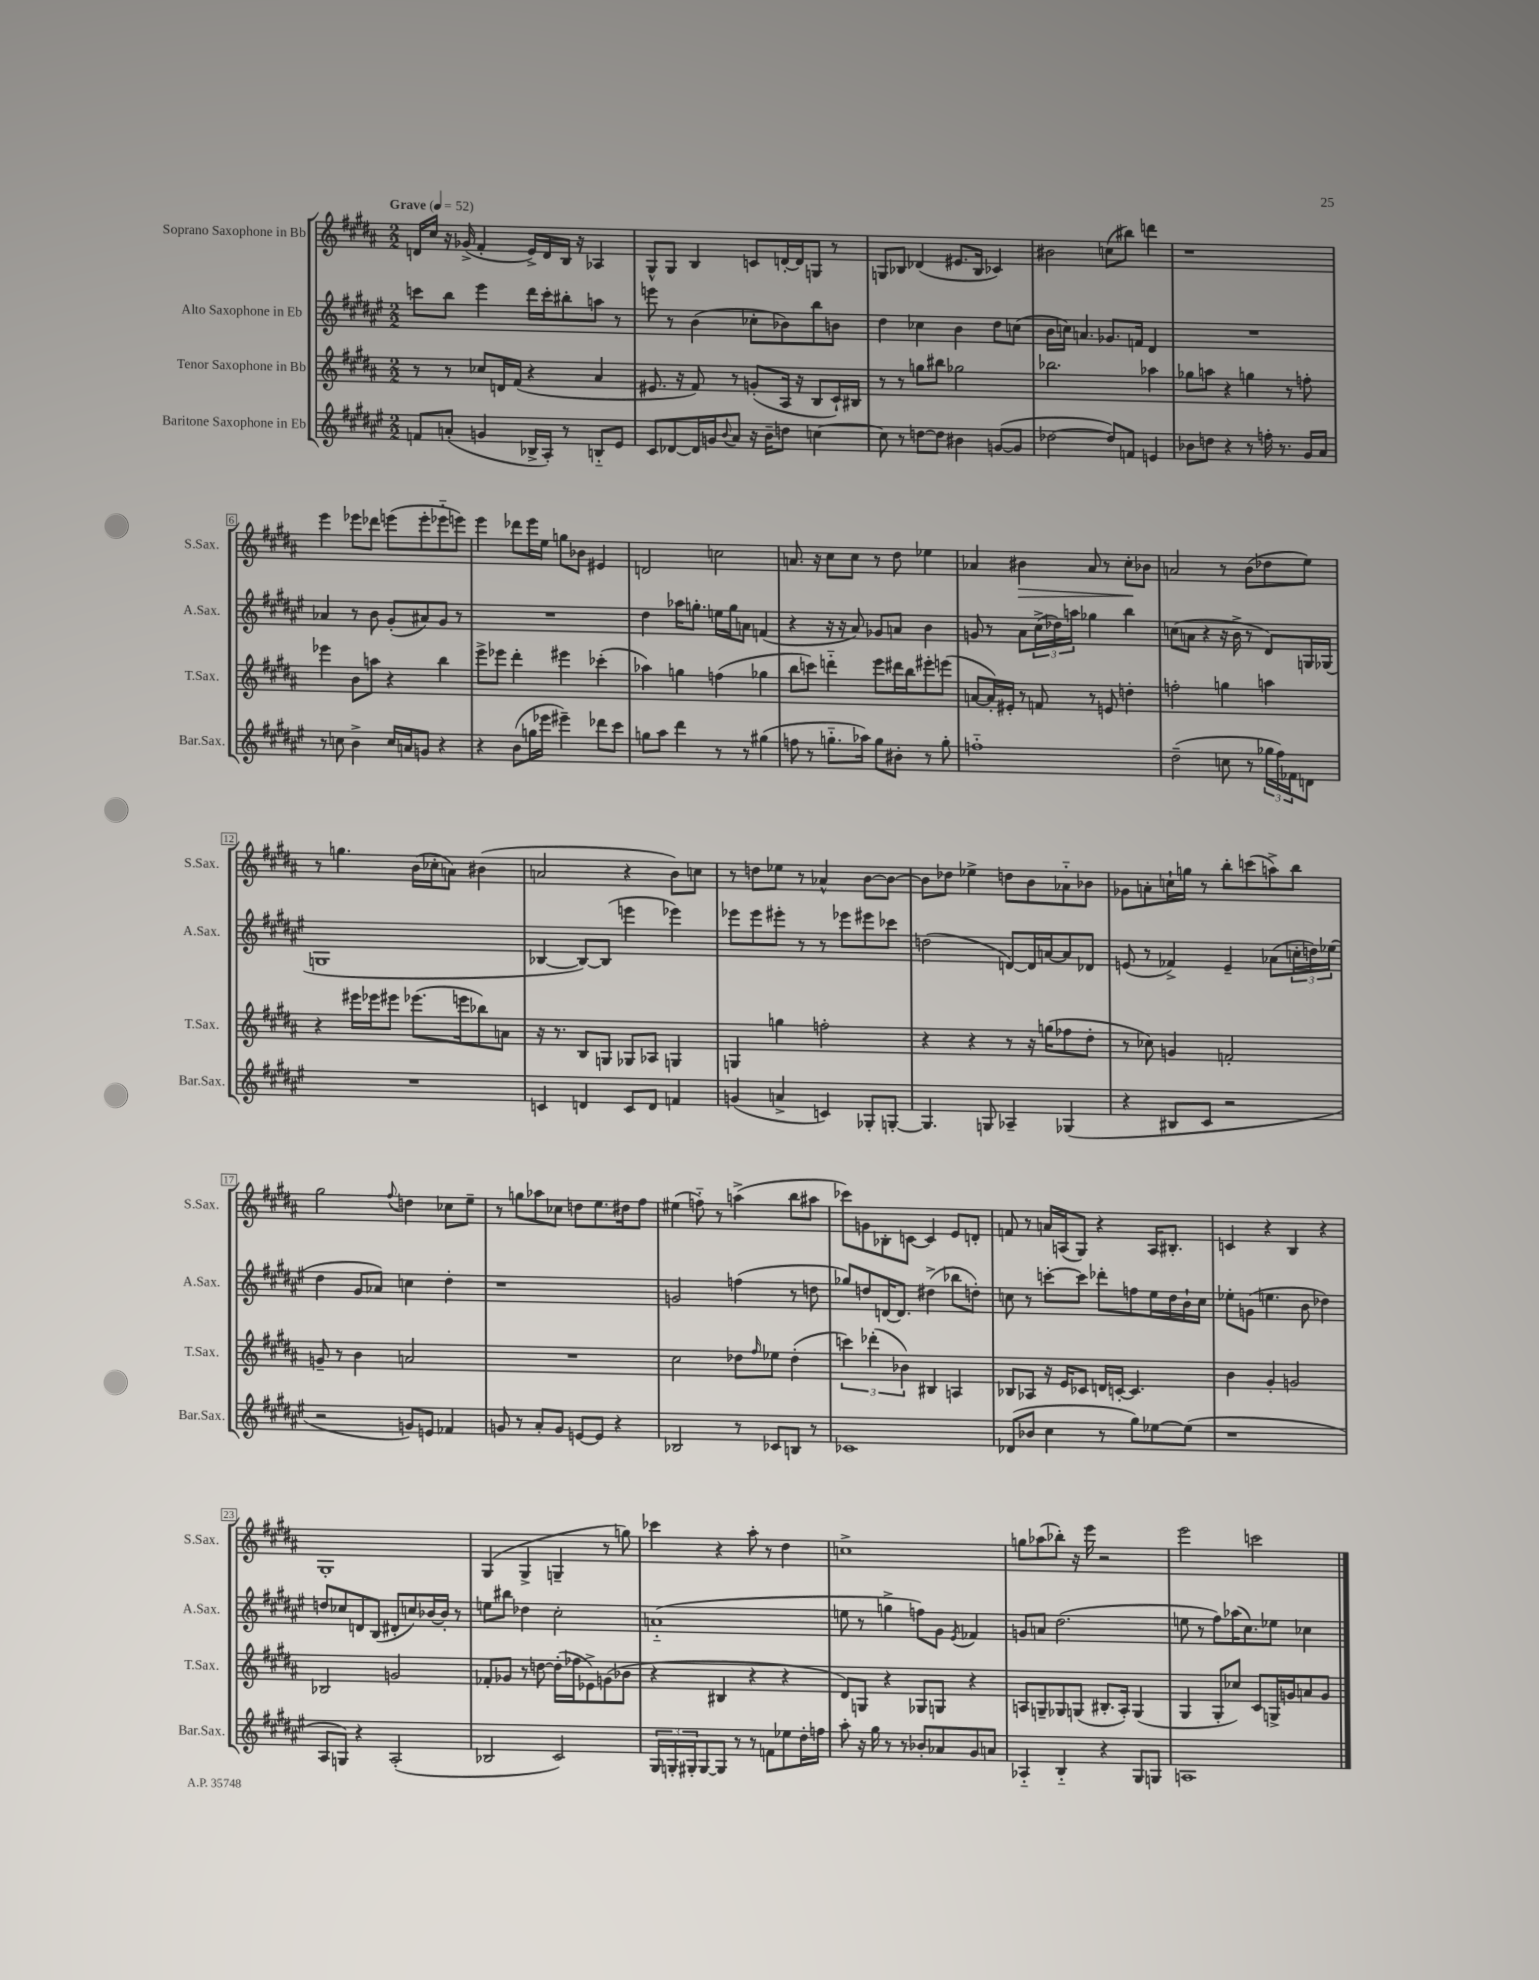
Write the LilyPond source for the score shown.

<<
\new StaffGroup <<
\new Staff = "s0" \with { instrumentName = "Soprano Saxophone in Bb" shortInstrumentName = "S.Sax." } {
    \clef treble \key b \major \numericTimeSignature \time 2/2 \tempo "Grave" 4 = 52
    d'16 cis''16 r16 ges'16->( fis'4-. e'16->) d'16 b16 r16 aes4 |
    gis8-^ gis8 b4 c'8 d'16~-. d'16 g8 r8 |
    g8 bes8 des'4( eis'8. bes16 ces'4) |
    bis'2 c''8( bis''8) d'''4 |
    r1 |
    e'''4 ees'''8 des'''8 e'''8( e'''8-. ees'''8-_ e'''8) |
    e'''4 des'''8 e'''16 e''16 g''8 bes'8 eis'4 |
    d'2 c''2 |
    a'8. r16 cis''8 cis''8 r8 dis''8 ees''4 |
    aes'4 bis'4\> aes'8 r8 cis''8-.\! bes'8 |
    a'2 r8 b'8( des''8 e''8) |
    r8 g''4. b'16( ces''16-. a'8) bis'4( |
    a'2 r4 b'8) c''8 |
    r8 d''8 ees''8 r8 aes'4-^ b'8~ b'8~ |
    b'8 des''8 ees''4-> d''8 b'8 aes'8-_ bes'8 |
    ges'8 a'8-. c''16-! g''16 r8 b''8-. c'''8( a''8->) b''8 |
    gis''2 \appoggiatura { fis''8 } d''4 ces''8 e''8-- |
    r8 g''8 aes''8 ces''8 d''8 e''8. dis''16 fis''8 |
    eis''4( f''8-_) r8 a''4->( b''8 ais''8 |
    ces'''8) g'8 bes8-. c'8~ c'4 e'8 d'8-. |
    f'8 r8 a'16 a16( gis8) r4 a16 bis8.-. |
    c'4 r4 b4 r4 |
    gis1-. |
    gis4( gis4-> g4-- r8 g''8) |
    ces'''4 r4 ais''8-. r8 dis''4 |
    c''1-> |
    g''8 aes''8( bes''8-.) r16 e'''16 r2 |
    e'''2 c'''2 \bar "|." |
}
\new Staff = "s1" \with { instrumentName = "Alto Saxophone in Eb" shortInstrumentName = "A.Sax." } {
    \clef treble \key fis \major \numericTimeSignature \time 2/2
    c'''8 b''8 eis'''4 dis'''16 c'''16-. bis''8-. a''8 r8 |
    e'''8 r8 b'4( ces''8-. bes'8) b''8 b'8 |
    dis''4 ces''4 b'4 dis''8 c''8( |
    b'16 c''16) a'4. ges'8. f'16 dis'4 |
    R1 |
    aes'4 r8 b'8 gis'8-.( ais'8) gis'8 r8 |
    R1 |
    dis''4 aes''16 g''8.-. e''16 g''16 a'8 f'4( |
    r4 r16 r16 ais'8) ges'8 a'8 b'4 |
    g'8 r8 ais'8 \tuplet 3/2 { cis''16->( des''16) a''16 } ges''4 b''4 |
    c''8( a'8 r4 r16 b'16-> r8 dis'8) g16 ges16( |
    g1 |
    bes4~ bes8~) bes8( e'''4 ees'''4) |
    ees'''8 ees'''8 eis'''8-. r8 r8 ees'''8 eis'''8 ces'''8 |
    d''2( d'8~) d'16 a'16~ a'8 des'8 |
    e'8( r8 fes'4->) e'4-- aes'8( \tuplet 3/2 { c''16-. d''16) ees''16( } |
    dis''4 gis'8 aes'8) c''4 dis''4-. |
    r1 |
    g'2 f''4( r8 d''8 |
    ges''8) d''8 d'16~ d'8. dis''4->( bes''8 d''8-.) |
    c''8 r8 c'''8~-. c'''8 des'''8-. f''8 eis''16 dis''16 b'16-! c''16 |
    ees''8-. g'8( e''4. b'8 des''4) |
    d''8 ces''8 d'8 b8( dis'8-. c''8) bes'16~ bes'16-. r8 |
    e''8 bis''8 des''4 cis''2-. |
    a'1-_( |
    e''8 r8 g''4-> f''8) gis'8 \acciaccatura { eis'8 } fes'4 |
    g'8 a'8 dis''2.( |
    e''8 r8 fis''8) aes''16( cis''8.) ees''8 ces''4 \bar "|." |
}
\new Staff = "s2" \with { instrumentName = "Tenor Saxophone in Bb" shortInstrumentName = "T.Sax." } {
    \clef treble \key b \major \numericTimeSignature \time 2/2
    r8 r8 ces''8 d'16 fis'16( r4 ais'4 |
    eis'8. r16 fis'8) r8 g'8-.( ais16 r16 b8 cis'16-!) bis16 |
    r8 r8 g''8 bis''8 ges''2 |
    bes''2. aes''4 |
    ges''8 a''8 r4 g''4 r8 f''8-. |
    ees'''4 b'8 a''8 r4 b''4 |
    e'''8-> ees'''8 dis'''4-. eis'''4 ces'''4-.( |
    aes''4) g''4 f''4( ges''4 |
    b''8 c'''8) d'''4-_ e'''8 dis'''16 b''16 eis'''8-. e'''8( |
    a'8~ a'16-.) eis'16-. r8 f'8 r8 e'8 d''4-. |
    f''2-. g''4 a''4 |
    r4 eis'''16 ees'''16 eis'''8 ees'''8.( e'''16 bes''8) a'8 |
    r16 r8. b8 g8 ges8 aes8 g4 |
    g4 g''4 f''2-. |
    r4 r4 r8 r16 g''16( fes''8 dis''8-. |
    r8 ces''8) g'4 f'2-. |
    g'8-- r8 b'4 a'2 |
    R1 |
    cis''2 des''8 \grace { fis''16 } ees''8 des''4-.( |
    \tuplet 3/2 { c'''4) des'''4-.( bes'4) } bis4 a4 |
    bes8 aes8 r16 e'16 ces'8 d'16 c'16~-. c'4. |
    b'4 gis'4-. g'2 |
    bes2 g'2 |
    fes'8-. ges'8 r8 d''8~ d''16-.( fes''16 ees'8->) g'8( bes'8 |
    r4 bis4 r4 r4 |
    dis'8) g8 r4 ges8 g8 r4 |
    a8 g8-- ges8 g8( bis8.-. a16-.) g4( |
    gis4 gis8-. ces''8) cis'8 g16-> g'16 a'8 g'8 \bar "|." |
}
\new Staff = "s3" \with { instrumentName = "Baritone Saxophone in Eb" shortInstrumentName = "Bar.Sax." } {
    \clef treble \key fis \major \numericTimeSignature \time 2/2
    f'8 a'8-.( g'4 bes16-> ais16-.) r8 b8-_ eis'8 |
    cis'8 des'8~ des'16 g'16 \appoggiatura { b'8 } ais'8 r16 b'16-- d''8 c''4~ |
    c''8 r8 d''8~ d''8 bis'4 g'8~( g'8 |
    des''2~ des''8) f'8 e'4 |
    bes'8 d''8 r4 r8 f''16-. r8. gis'16 ais'16 |
    r8 c''8 b'4-> c''16 a'16 g'8 r4 |
    r4 b'8( g''16 ees'''16 eis'''4--) des'''8 cis'''8 |
    g''8 ais''8 dis'''4 r8 r8 gis''4( |
    f''8 r8 g''8.-_ aes''16) g''8 bis'8-. r8 g''8-. |
    f''1-_ |
    dis''2--( c''8 r8 \tuplet 3/2 { ges''16 fis''16) fes'16 } d'8 |
    R1 |
    c'4 d'4 c'8 d'8 f'4 |
    g'4( a'4-> c'4) ges8-. g8~-. |
    g4. g8 aes4-- ges4( |
    r4 bis8 cis'8 r2 |
    r2 g'8) e'8 fes'4 |
    g'8 r8 ais'8-. g'8 e'8~ e'8 r4 |
    bes2 r8 ces'8 b8 r8 |
    ces'1 |
    des'8( bes'8 cis''4 r8 gis''8) ees''8~ ees''8( |
    r1 |
    ais8 g8) r4 ais2-.( |
    bes2 cis'2) |
    \tuplet 3/2 { gis16 g16-. gis16-. } gis8~ gis8 r8 r8 f'8 ees''8 dis''16-. f''16 |
    ais''8-. r16 gis''16 r8 r8 bes'8-. aes'8 gis'8 a'8 |
    aes4-_ b4-_ r4 gis8 g8 |
    a1 \bar "|." |
}
>>
>>
\layout { \context { \Score \override BarNumber.stencil = #(make-stencil-boxer 0.1 0.3 ly:text-interface::print) } }
